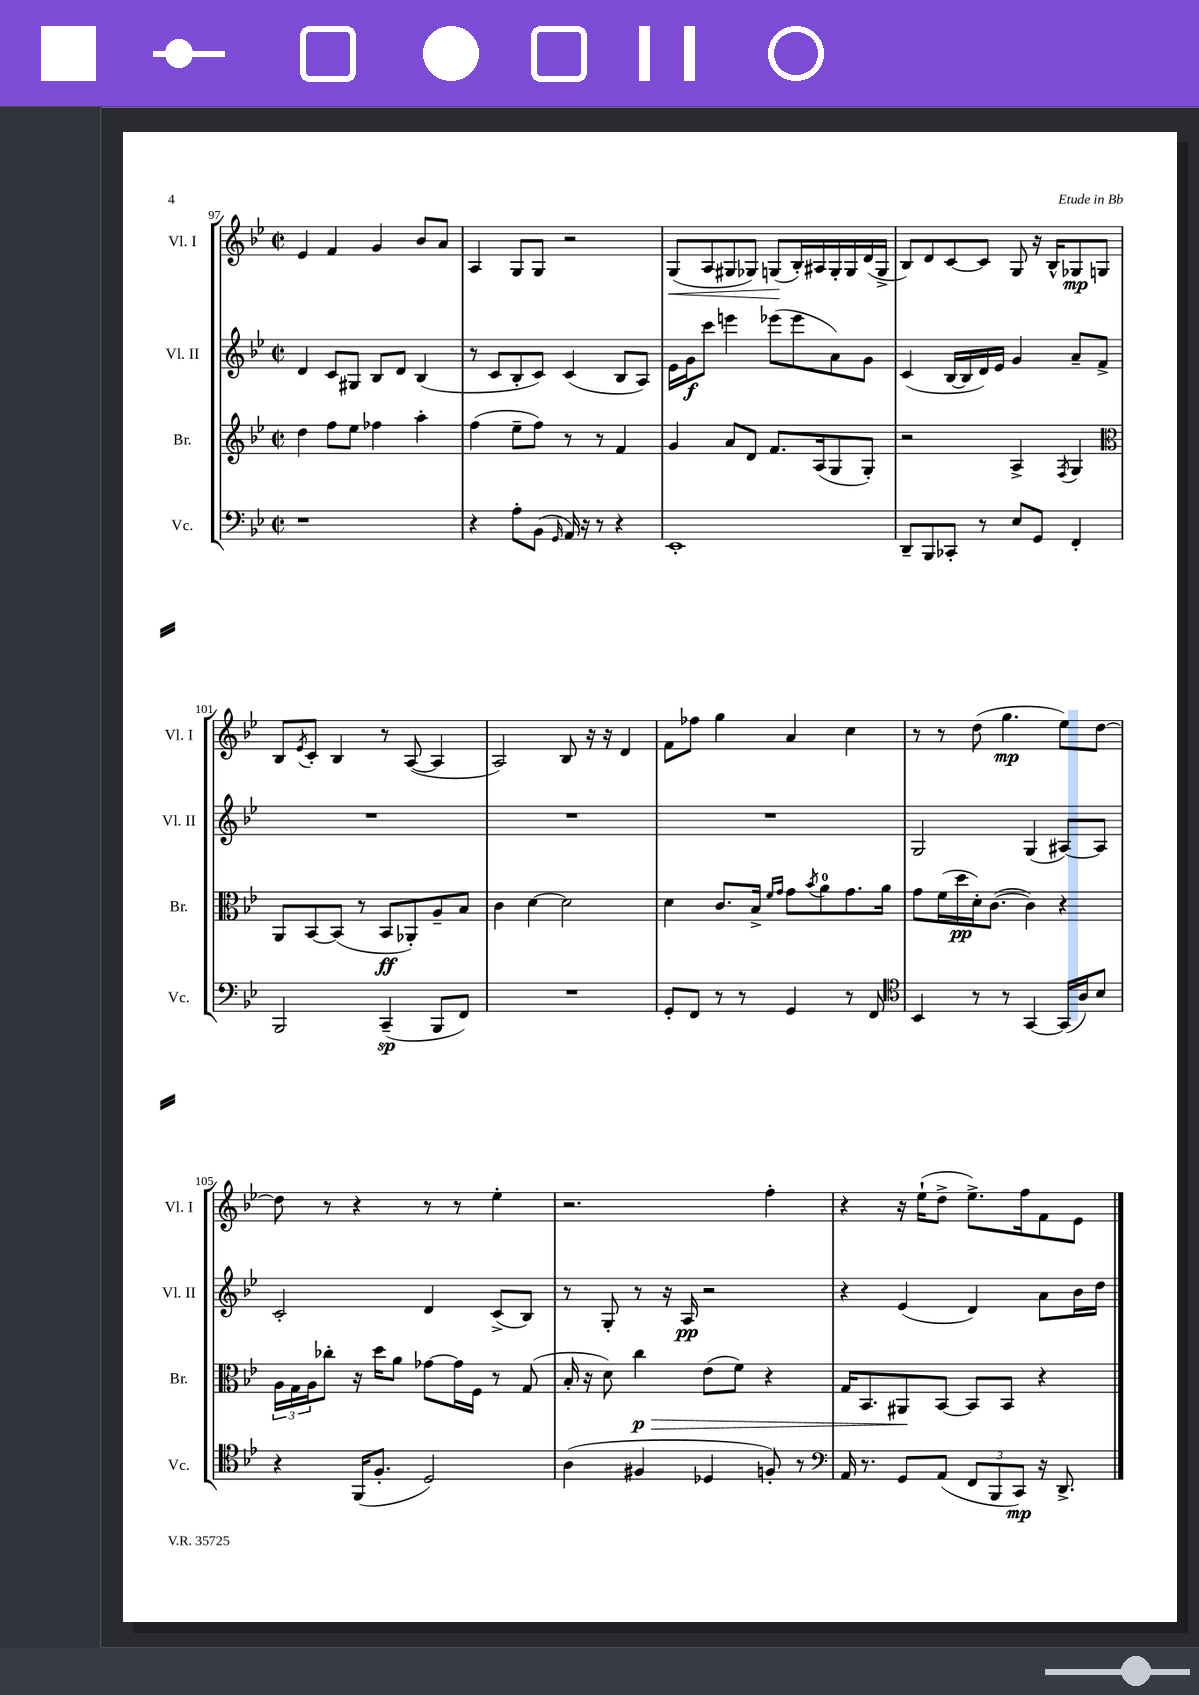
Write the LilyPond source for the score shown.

<<
\new StaffGroup <<
\new Staff = "s0" \with { instrumentName = "Vl. I" shortInstrumentName = "Vl. I" } {
    \clef treble \key bes \major \defaultTimeSignature \time 2/2
    ees'4 f'4 g'4 bes'8 a'8 |
    a4 g8 g8 r2 |
    g8\<( a8 gis8 ges8) g8\!( bes16-.) ais16 g16-. g16 d'16( g16-> |
    bes8) d'8 c'8~ c'8 g8 r16 bes16-^ ges8\mp g8 |
    bes8 \acciaccatura { ees'8 } c'8-. bes4 r8 a8~( a4 |
    a2) bes8 r16 r16 d'4 |
    f'8 fes''8 g''4 a'4 c''4 |
    r8 r8 d''8( g''4.\mp ees''8) d''8~ |
    d''8 r8 r4 r8 r8 ees''4-. |
    r2. f''4-. |
    r4 r16 ees''16-!( d''8-> ees''8.->) f''16 f'8 ees'8 \bar "|." |
}
\new Staff = "s1" \with { instrumentName = "Vl. II" shortInstrumentName = "Vl. II" } {
    \clef treble \key bes \major \defaultTimeSignature \time 2/2
    d'4 c'8 gis8 bes8 d'8 bes4( |
    r8 c'8 bes8-. c'8) c'4( bes8 a8) |
    ees'16 g'16\f c'''8 e'''4 ees'''8( ees'''8 a'8) g'8 |
    c'4( bes16~ bes16 d'16) ees'16 g'4 a'8-- f'8-> |
    R1 |
    R1 |
    R1 |
    g2 g4( ais8~) ais8 |
    c'2-. d'4 c'8->( bes8) |
    r8 g8-. r8 r16 a16\pp r2 |
    r4 ees'4( d'4) a'8 bes'16 d''16 \bar "|." |
}
\new Staff = "s2" \with { instrumentName = "Br." shortInstrumentName = "Br." } {
    \clef treble \key bes \major \defaultTimeSignature \time 2/2
    d''4 f''8 ees''8 fes''4 a''4-. |
    f''4( ees''8-- f''8) r8 r8 f'4 |
    g'4 a'8 d'8 f'8. a16( g8 g8-.) |
    r2 a4-> \acciaccatura { f8 } g4 |
    \clef alto a,8 bes,8~ bes,8( r8 bes,8\ff aes,8-.) a8-- bes8 |
    c'4 d'4~ d'2 |
    d'4 c'8. bes16-> \grace { f'16 g'16 } g'8 \acciaccatura { bes'8 } a'8-0 g'8. a'16 |
    g'8 f'16( d''16\pp d'16-.) c'8.~( c'4) r4 |
    \tuplet 3/2 { a16 g16 a16 } ces''8-. r16 d''16 a'8 ges'8~ ges'16 f16 r8 g8( |
    bes16-. r16 d'8) c''4\p\> ees'8( f'8) r4 |
    g16 bes,8. ais,8\! bes,8~ bes,8 bes,8 r4 \bar "|." |
}
\new Staff = "s3" \with { instrumentName = "Vc." shortInstrumentName = "Vc." } {
    \clef bass \key bes \major \defaultTimeSignature \time 2/2
    r1 |
    r4 a8-. bes,8( \grace { g,16 } a,16) r16 r8 r4 |
    ees,1-. |
    d,8-- bes,,8 ces,8-. r8 ees8 g,8 f,4-. |
    bes,,2 c,4--\sp( bes,,8 f,8) |
    R1 |
    g,8-. f,8 r8 r8 g,4 r8 f,8 |
    \clef tenor bes,4 r8 r8 g,4~ g,16( a16) bes8 |
    r4 f,16( f8.-. d2) |
    a4( fis4 des4 f8-.) r8 |
    \clef bass a,16 r8. g,8 a,8( \tuplet 3/2 { f,8 bes,,8 c,8\mp) } r16 d,8.-> \bar "|." |
}
>>
>>
\layout { \context { \Score currentBarNumber = #97 } }
